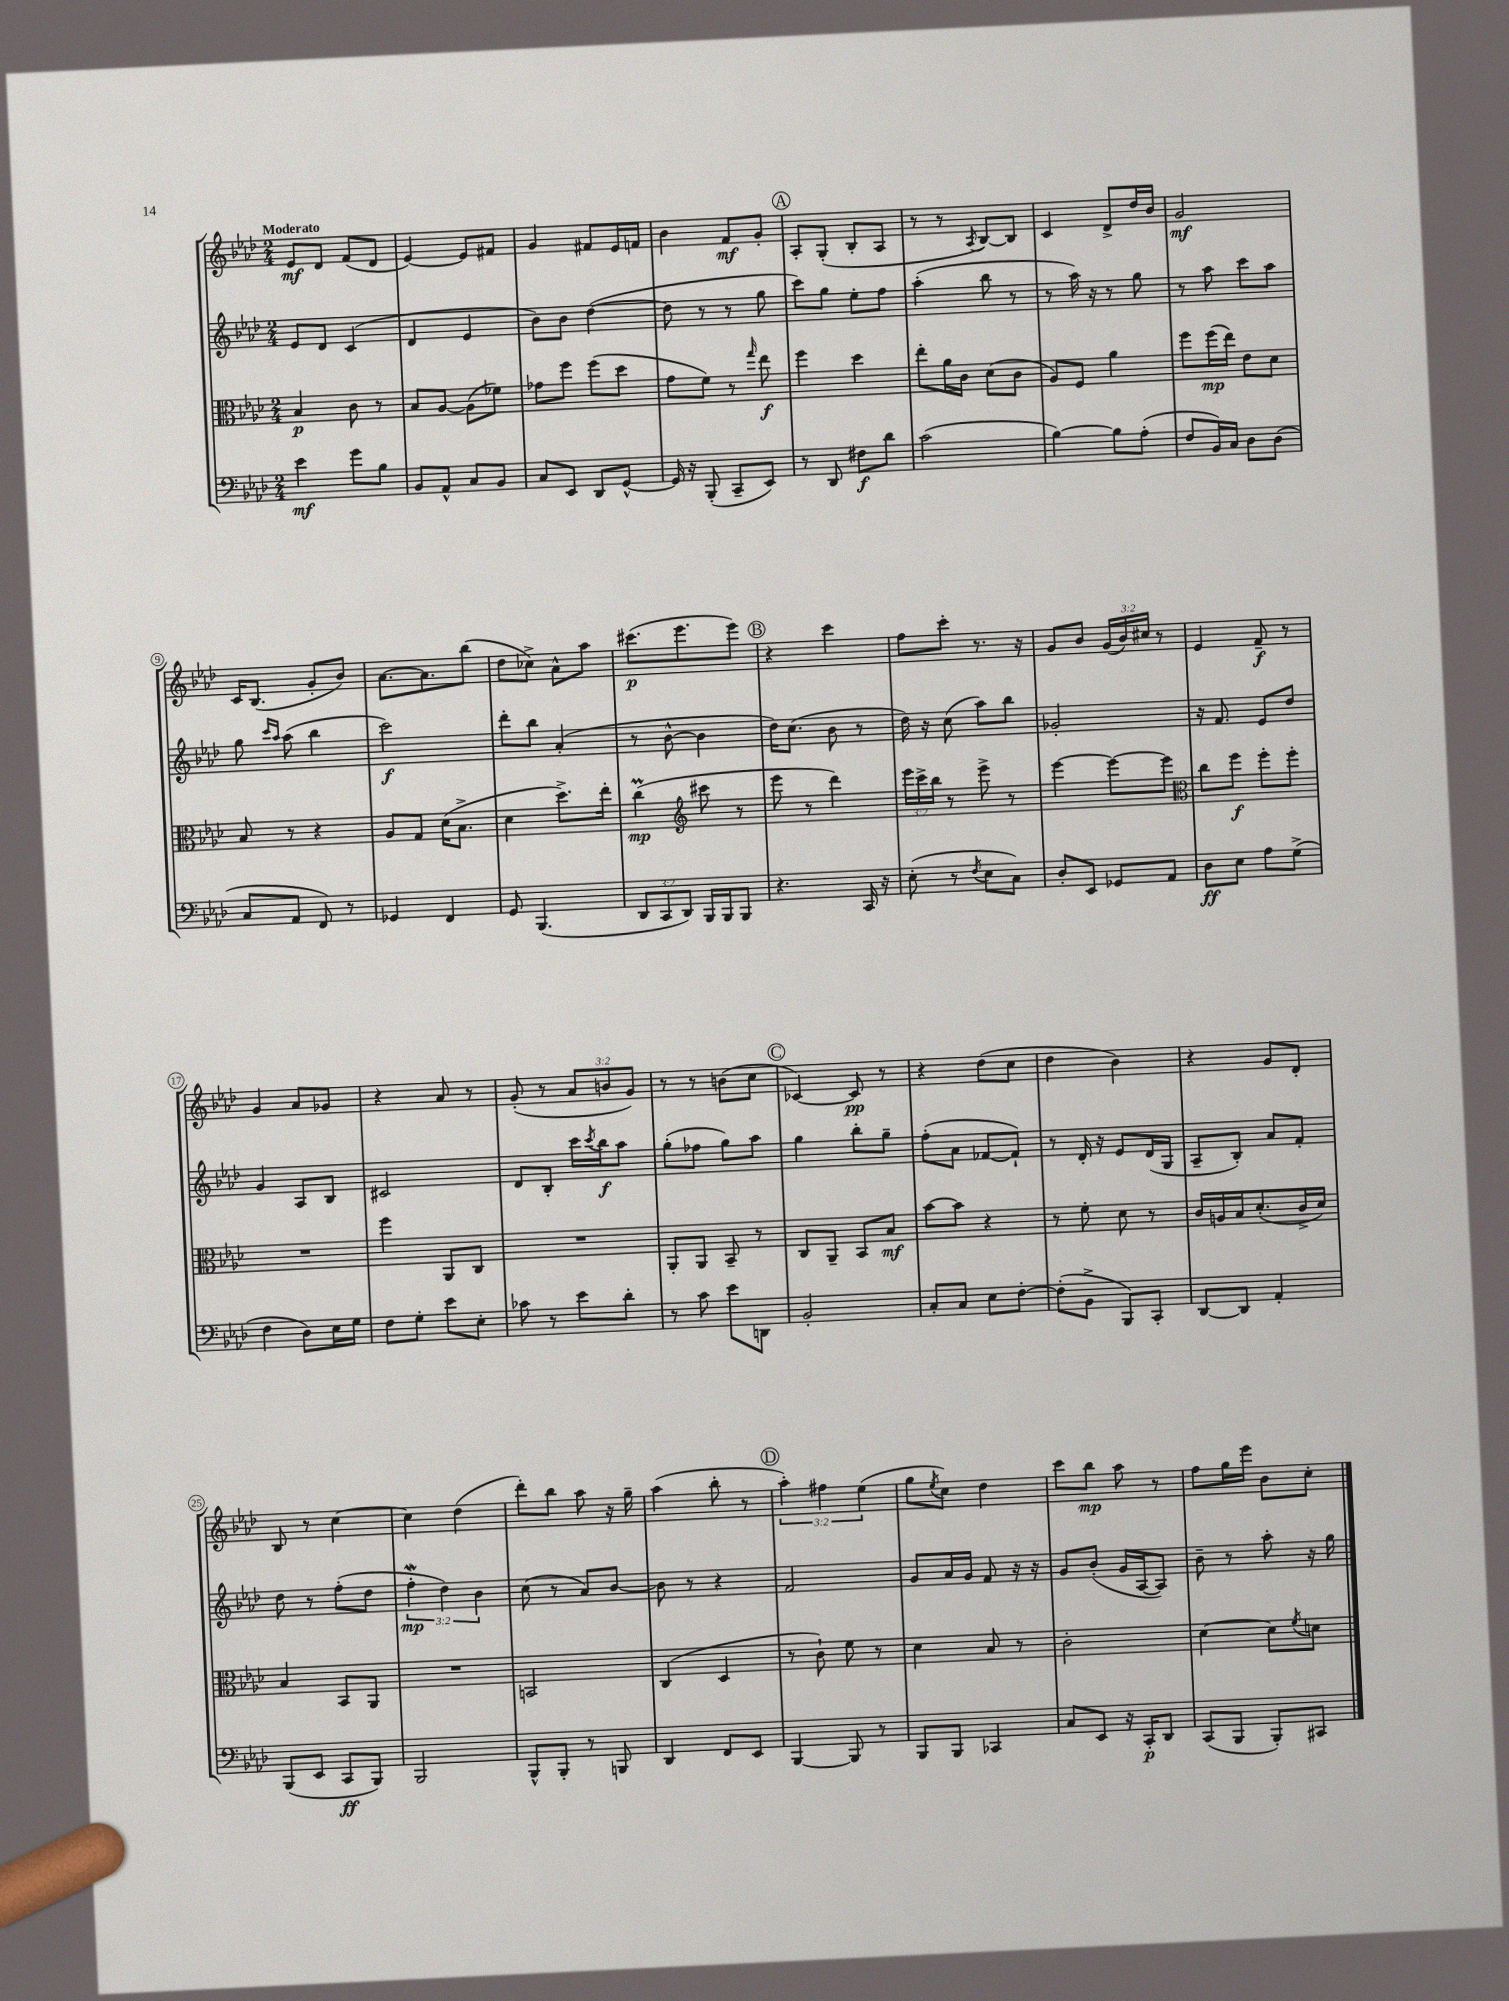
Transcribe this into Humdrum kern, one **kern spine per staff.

**kern	**kern	**kern	**kern
*staff4	*staff3	*staff2	*staff1
*clefF4	*clefC3	*clefG2	*clefG2
*k[b-e-a-d-]	*k[b-e-a-d-]	*k[b-e-a-d-]	*k[b-e-a-d-]
*M2/4	*M2/4	*M2/4	*M2/4
4e-	4B-	8e-	8e-
.	.	8d-	8d-
8g	8c	(4c	(8f
8B-	8r	.	8d-
=	=	=	=
8BB-	8B-	4d-	[4e-)
8AA-^^	[8A-	.	.
8C	(8A-]	4e-	8e-]
8BB-	8f-)	.	8f#
=	=	=	=
8C	8g-	8b-)	4g
8EE-	8ff	8b-	.
8DD-	(8ff	([4dd-	8f#
[8GG^^	8dd-	.	16e-
.	.	.	16f
=	=	=	=
16GG]	8g	8dd-]	4b-
16r	.	.	.
(8BBB-'	8f)	8r	.
8CC~	8r	8r	8f
.	16qqgg	.	.
8EE-)	8ee-	8gg	8g'
=	=	=	=
8r	4ff	8ccc)	8A-'
8DD-	.	8gg	(8G'
8F#	4dd-	8ee-'	8B-'
8d-	.	8ff	8A-
=	=	=	=
(2c	8ee-'	(4aa-'	8r
.	16a-	.	8r
.	16c	.	.
.	.	.	8qA-
.	(8d-	8bb-	[8B-)
.	8c	8r	8B-]
=	=	=	=
[4B-)	8A-)	8r	4c
.	8F	16aa-)	.
.	.	16r	.
8B-]	4a-	8r	8d-^
(8A-'	.	8gg	16dd-
.	.	.	16b-
=	=	=	=
8F	8ff	8r	2g
16BB-)	(16ff	8aa-	.
16C	16ee-)	.	.
8D-	8e-	8ccc	.
(8D-	8d-	8aa-	.
=	=	=	=
8C	8B-	8gg	16c
.	.	.	(8.B-
.	.	16qqccc	.
.	.	16qqaa-	.
8AA-	8r	(8aa-	.
8FF)	4r	4bb-	8g'
8r	.	.	8b-)
=	=	=	=
4GG-	8A-	2ccc)	[8.a-
.	8G	.	.
.	.	.	8.a-]
4FF	(16d-	.	.
.	8.B-^	.	.
.	.	.	(8bb-
=	=	=	=
8GG	4d-	8ddd-'	8dd-
(4.BBB-	.	8bb-	8cc-^)
.	8.dd-^)	(4a-'	8a-^^
.	.	.	8aa-
.	16ee-'	.	.
=	=	=	=
12DD-	(4cc	8r	(8.ccc#
12CC	.	.	.
.	.	[8b-^^	.
12DD-)	.	.	.
.	.	.	8.eee-
*	*clefG2	*	*
16BBB-	8ccc#	4b-]	.
16BBB-	.	.	.
8BBB-	8r	.	8eee-)
=	=	=	=
4.r	8eee-	16dd-)	4r
.	.	(8.cc	.
.	8r	.	.
.	4ddd-)	8b-	4ccc
16CC	.	8r	.
16r	.	.	.
=	=	=	=
(8E-'	24eee-	16dd-)	8ff
.	24ccc^	.	.
.	.	16r	.
.	24bb-	.	.
8r	8r	(8cc	8ccc'
8qF	.	.	.
8E-	8eee-^	8aa-)	8.r
8C)	8r	8bb-	.
.	.	.	16r
=	=	=	=
8D-'	[4eee-	2g-'	8g
8EE-	.	.	8b-
8GG-	8eee-_	.	(24g
.	.	.	24b-)
.	.	.	24cc#
8AA-	8eee-]	.	8r
=	=	=	=
*	*clefC3	*	*
8D-	8cc	16r	4e-
.	.	8.f	.
8E-	8ff	.	.
8A-	8ff'	8e-	8f~
(8G^	8ff'	8dd-	8r
=	=	=	=
4F	2r	4g	4g
8D-)	.	8A-	8a-
16E-	.	8B-	8g-
16G	.	.	.
=	=	=	=
8F	4ff	2c#	4r
8G'	.	.	.
8e-	8AA-	.	8a-
8E-'	8C	.	8r
=	=	=	=
8c-	2r	8d-	(8g'
8r	.	8B-'	8r
8e-	.	16ccc	12a-
.	.	8qccc	.
.	.	16bb-	.
.	.	.	12b
8d-'	.	8aa-	.
.	.	.	12g)
=	=	=	=
8r	8AA-'	(8gg'	8r
8c	8AA-	8ff-	8r
8e-	8BB-~	8gg)	(8b
8DD	8r	8aa-	8cc
=	=	=	=
2BB-'	8C	4gg	[4c-)
.	8AA-~	.	.
.	8BB-	8bb-'	8c-]
.	8B-	8gg~	8r
=	=	=	=
8C'	[8b-	(8ff'	4r
8C	8b-]	8a-	.
8E-	4r	[8f-	(8dd-
[8F'	.	8f-`])	8cc
=	=	=	=
(8F']	8r	8r	4dd-
8BB-^	8f'	16d-'	.
.	.	16r	.
8BBB-)	8d-	8e-	4b-)
8CC'	8r	(16d-	.
.	.	16G	.
=	=	=	=
[8DD-	16c	8A-~	4r
.	16A	.	.
8DD-]	16B-	8B-')	.
.	(8.d-'	.	.
4AA-'	.	8a-	8g
.	16c^	8f'	8d-'
.	16d-)	.	.
=	=	=	=
(8BBB-	4B-	8dd-	8B-
8EE-	.	8r	8r
8CC	8BB-	(8ff'	[4cc
8BBB-)	8AA-	8dd-	.
=	=	=	=
2BBB-	2r	6ff'	4cc]
.	.	6dd-)	.
.	.	.	(4dd-
.	.	6b-	.
=	=	=	=
8BBB-^^	2BB	(8cc	8ddd-')
8BBB-'	.	8r	8bb-
8r	.	8a-)	8aa-
8BBB	.	[8b-	16r
.	.	.	16gg~
=	=	=	=
4DD-	(4C	8b-]	(4aa-
.	.	8r	.
8FF	4D-	4r	8bb-'
8EE-	.	.	8r
=	=	=	=
[4BBB-	8r	2f	6aa-')
.	8c`)	.	.
.	.	.	6ff#
8BBB-]	8f	.	.
.	.	.	(6ee-
8r	8r	.	.
=	=	=	=
8BBB-	4d-	8g	8gg
.	.	.	8qee-
8BBB-	.	16a-	8cc)
.	.	16g	.
4CC-	8B-	8f	4dd-
.	8r	16r	.
.	.	16r	.
=	=	=	=
8C	2c'	8g	8ccc
8EE-	.	(8b-'	8bb-
16r	.	16g	8aa-
16CC'	.	[16A-	.
8DD-	.	8A-])	8r
=	=	=	=
(8CC	[4d-	8b-~	8ff
8BBB-	.	8r	16gg
.	.	.	16eee-
8BBB-')	8d-]	8aa-'	8b-
.	8qf	.	.
8CC#	8d	16r	8cc'
.	.	16gg	.
==	==	==	==
*-	*-	*-	*-
